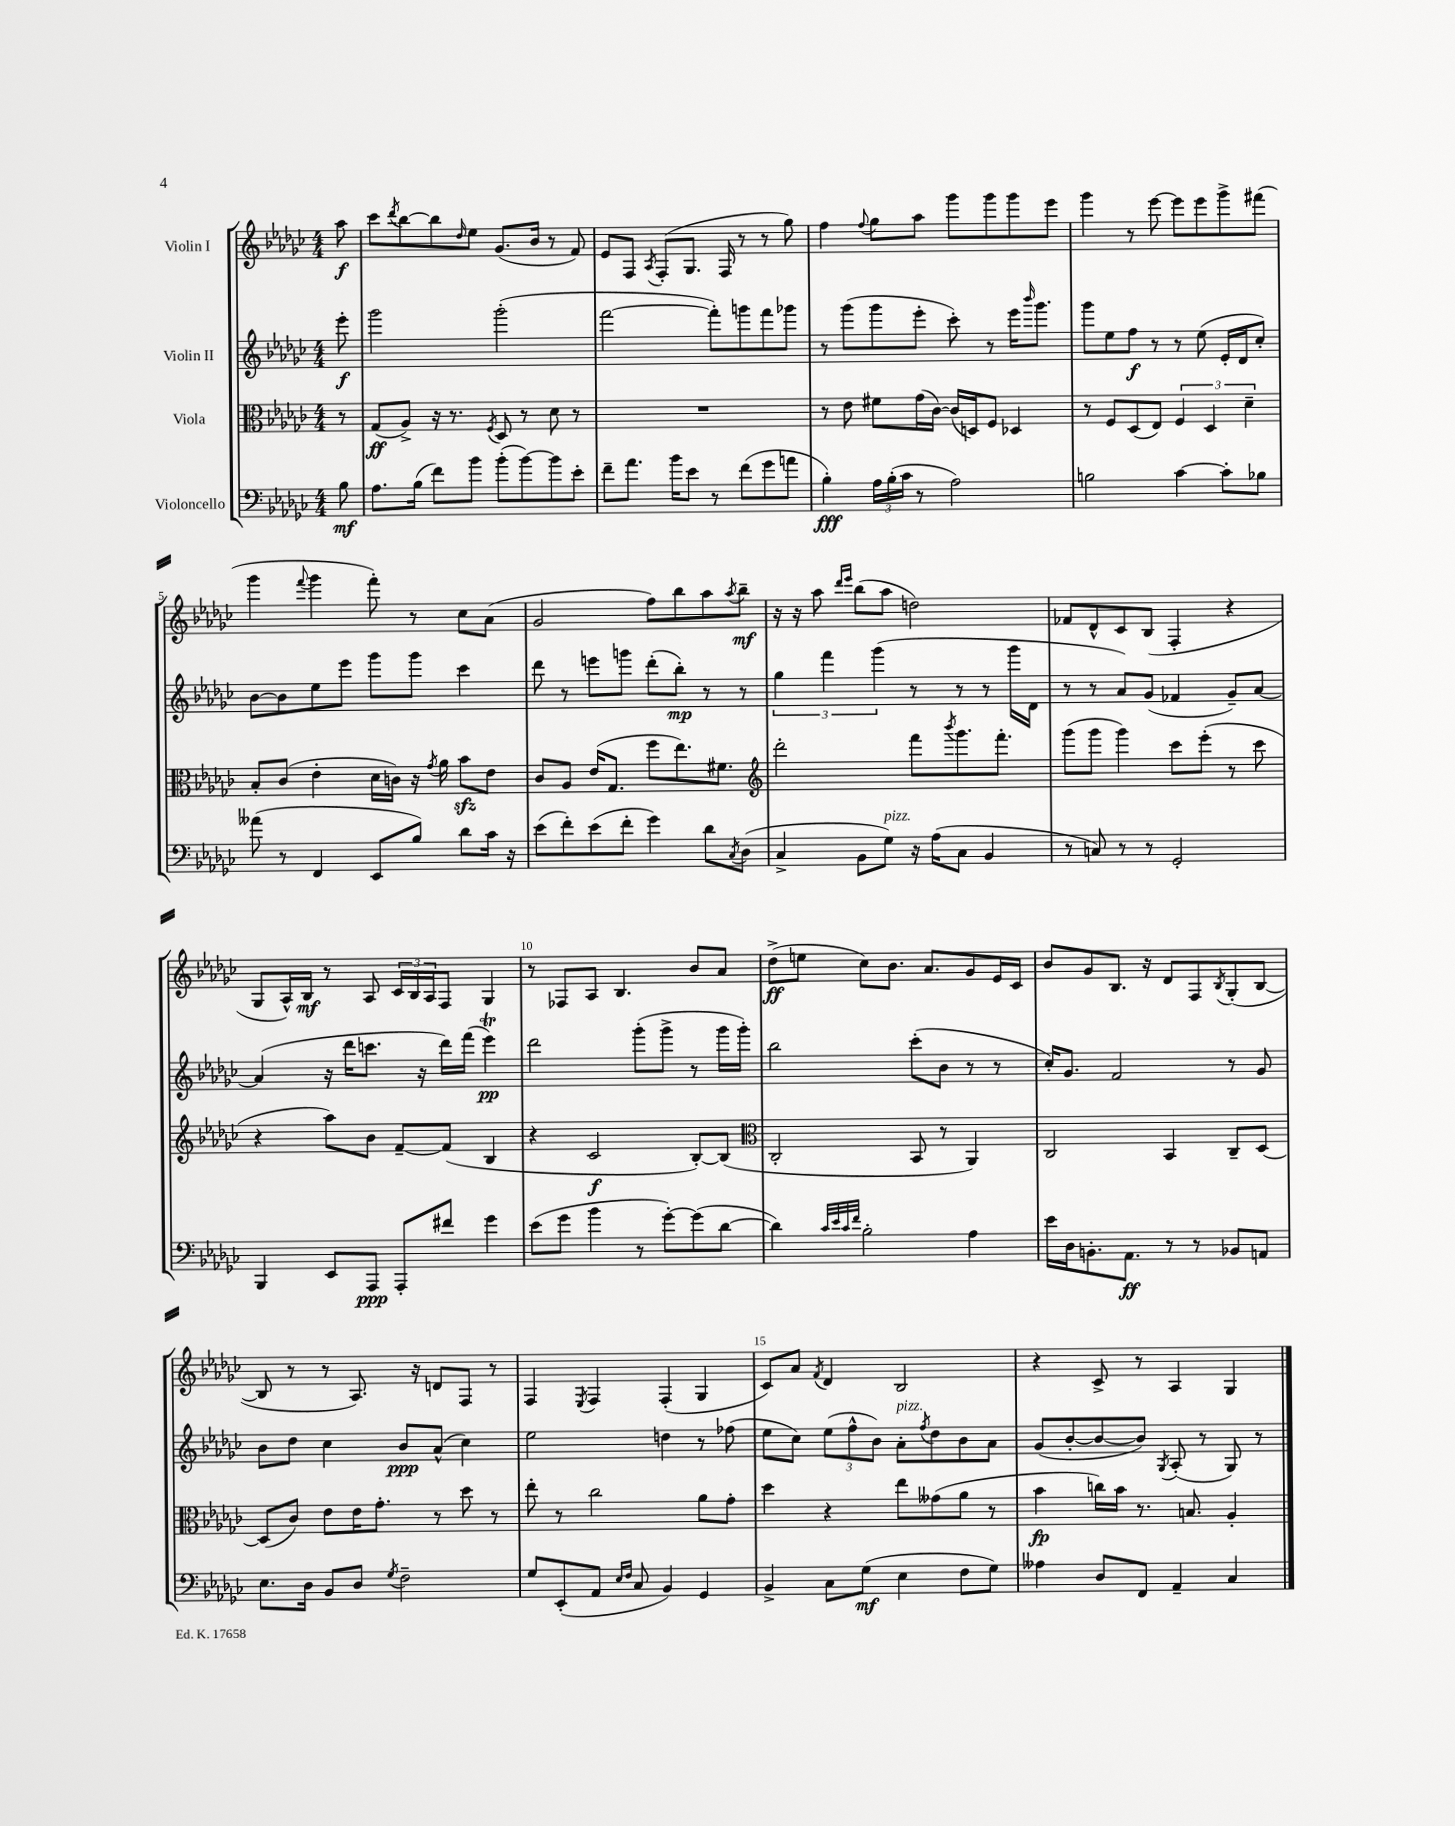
<<
\new StaffGroup <<
\new Staff = "s0" \with { instrumentName = "Violin I" } {
    \clef treble \key ges \major \numericTimeSignature \time 4/4 \partial 8
    aes''8\f |
    ces'''8 \acciaccatura { des'''8 } bes''8~ bes''8 \grace { des''16 } ees''8 ges'8.( bes'16 r8 f'8) |
    ees'8 f8 \acciaccatura { aes8 } f8-.( ges8. f16 r8 r8 ges''8) |
    f''4 \appoggiatura { f''8 } ges''8 aes''8 ges'''8 ges'''8 ges'''8 ees'''8 |
    ges'''4 r8 ees'''8~ ees'''8 ees'''8 ges'''8-> fis'''8( |
    ges'''4 \appoggiatura { f'''8 } ges'''4 f'''8-.) r8 ces''8 aes'8( |
    ges'2 f''8) bes''8 aes''8 \acciaccatura { aes''8 } bes''8--\mf |
    r16 r16 aes''8 \grace { des'''16 ees'''16 } bes''8( aes''8 d''2) |
    fes'8 des'8-^ ces'8 bes8( f4-. r4 |
    ges8 aes16-^) bes16\mf r8 aes8 \tuplet 3/2 { ces'16 bes16 aes16 } f8 ges4 |
    r8 fes8 aes8 bes4. bes'8 aes'8 |
    des''8->\ff( e''8 ces''8) bes'8. aes'8. ges'8 ees'16 ces'16 |
    bes'8 ges'8 bes8. r16 des'8 f8 \acciaccatura { bes8 } ges8-.( bes8~ |
    bes8 r8 r8 aes8.) r16 d'8 f8 r8 |
    f4 \acciaccatura { ees8 } f4 f4-.( ges4 |
    ces'8) aes'8 \acciaccatura { f'8 } des'4 bes2 |
    r4 ces'8-> r8 aes4 ges4 \bar "|." |
}
\new Staff = "s1" \with { instrumentName = "Violin II" } {
    \clef treble \key ges \major \numericTimeSignature \time 4/4 \partial 8
    ees'''8-.\f |
    ges'''2 ges'''2-.( |
    f'''2~ f'''8-.) g'''8 f'''8 ges'''8 |
    r8 ges'''8( ges'''8 ees'''8-. ces'''8-.) r8 ees'''16 \grace { bes'''16 } ges'''8. |
    ges'''8 ees''8 f''8\f r8 r8 ees''8( ees'16-. des'16 ces''8-.) |
    bes'8~ bes'8 ees''8 ees'''8 ges'''8 ges'''8 ces'''4 |
    des'''8 r8 e'''8 g'''8 des'''8-.( bes''8-.\mp) r8 r8 |
    \tuplet 3/2 { ges''4 f'''4 ges'''4( } r8 r8 r8 ges'''16 des'16 |
    r8 r8 aes'8) ges'8( fes'4 ges'8--) aes'8~ |
    aes'4( r16 des'''16 c'''8. r16 des'''16) f'''16( ees'''4\trill\pp) |
    des'''2 ges'''8-.( ges'''8-> r8 ges'''16 ges'''16-.) |
    bes''2 ces'''8-.( bes'8 r8 r8 |
    ces''16-.) ges'8. f'2 r8 ges'8 |
    bes'8 des''8 ces''4 bes'8\ppp aes'8-^( ces''4) |
    ees''2 d''4 r8 fes''8( |
    ees''8 ces''8) \tuplet 3/2 { ees''8( f''8-^ bes'8) } aes'8-.^\markup { \italic "pizz." } \acciaccatura { f''8 } des''8 bes'8 aes'8 |
    ges'8( bes'8~-. bes'8~ bes'8) \acciaccatura { ges8 } aes8-.( r8 ges8) r8 \bar "|." |
}
\new Staff = "s2" \with { instrumentName = "Viola" } {
    \clef alto \key ges \major \numericTimeSignature \time 4/4 \partial 8
    r8 |
    ges8\ff( aes8->) r16 r8. \acciaccatura { f8 } des8 r8 des'8 r8 |
    R1 |
    r8 ees'8 fis'8 ges'16( ces'16~) ces'16( d16) f8 des4 |
    r8 f8 des8( ees8) \tuplet 3/2 { f4 des4 des'4-- } |
    bes8-. ces'8( ees'4-. des'16 c'16) r16 \acciaccatura { ges'8 } aes'16 bes'8\sfz ees'8 |
    ces'8 aes8 ees'16( ges8. f''8 ees''8.) fis'8. |
    \clef treble des'''2-. f'''8 \acciaccatura { bes'''8 } ges'''8. f'''8.-. |
    ges'''8( ges'''8 ges'''4) ces'''8 ees'''8-.( r8 ces'''8 |
    r4 aes''8) bes'8 f'8~-- f'8( bes4 |
    r4 ces'2\f bes8~-.) bes8( |
    \clef alto ces2-. bes,8 r8 aes,4) |
    ces2 bes,4 ces8-- des8~ |
    des8( ces'8) ees'8 ees'16 ges'8.-. r8 des''8 r8 |
    ees''8-. r8 ces''2 aes'8 ges'8-. |
    des''4 r4 ees''8 geses'8( aes'8 r8 |
    bes'4\fp c''16) bes'16 r8. b8. aes4-. \bar "|." |
}
\new Staff = "s3" \with { instrumentName = "Violoncello" } {
    \clef bass \key ges \major \numericTimeSignature \time 4/4 \partial 8
    bes8\mf |
    aes8. bes16( f'8) bes'8 bes'8-.( bes'8~) bes'8 ees'8-. |
    f'8-- aes'8. bes'16 ees'8 r8 f'8( ges'8 a'8 |
    bes4-.\fff) \tuplet 3/2 { aes16 bes16-.( ces'16 } r8 aes2) |
    b2 ces'4~ ces'8-. bes8 |
    aeses'8( r8 f,4 ees,8 bes8) des'8 ces'16 r16 |
    ees'8( f'8-.) ees'8( f'8-. ges'4) des'8 \acciaccatura { ces8 } des8( |
    ces4-> bes,8 ges8^\markup { \italic "pizz." }) r16 aes16( ces8 bes,4 |
    r8 c8) r8 r8 ges,2-. |
    bes,,4 ees,8 aes,,8\ppp aes,,8-. fis'8 ges'4 |
    ees'8( ges'8 bes'4 r8 ges'8~-.) ges'8( des'8~ |
    des'4) \grace { ces'32 ees'32 ces'32 f'32 } bes2-. aes4 |
    ees'16 des16 b,8.-. aes,8.\ff r8 r8 bes,8 a,8 |
    ees8. des16 bes,8 des8 \acciaccatura { ges8 } f2-- |
    ges8 ees,8-.( aes,8 \grace { ees16 f16 } ces8 bes,4) ges,4 |
    bes,4-> ces8 ges8\mf( ees4 f8 ges8) |
    aeses4 des8 f,8 aes,4-- ces4 \bar "|." |
}
>>
>>
\layout { \context { \Score \override BarNumber.break-visibility = ##(#f #t #t) barNumberVisibility = #(every-nth-bar-number-visible 5) } }
